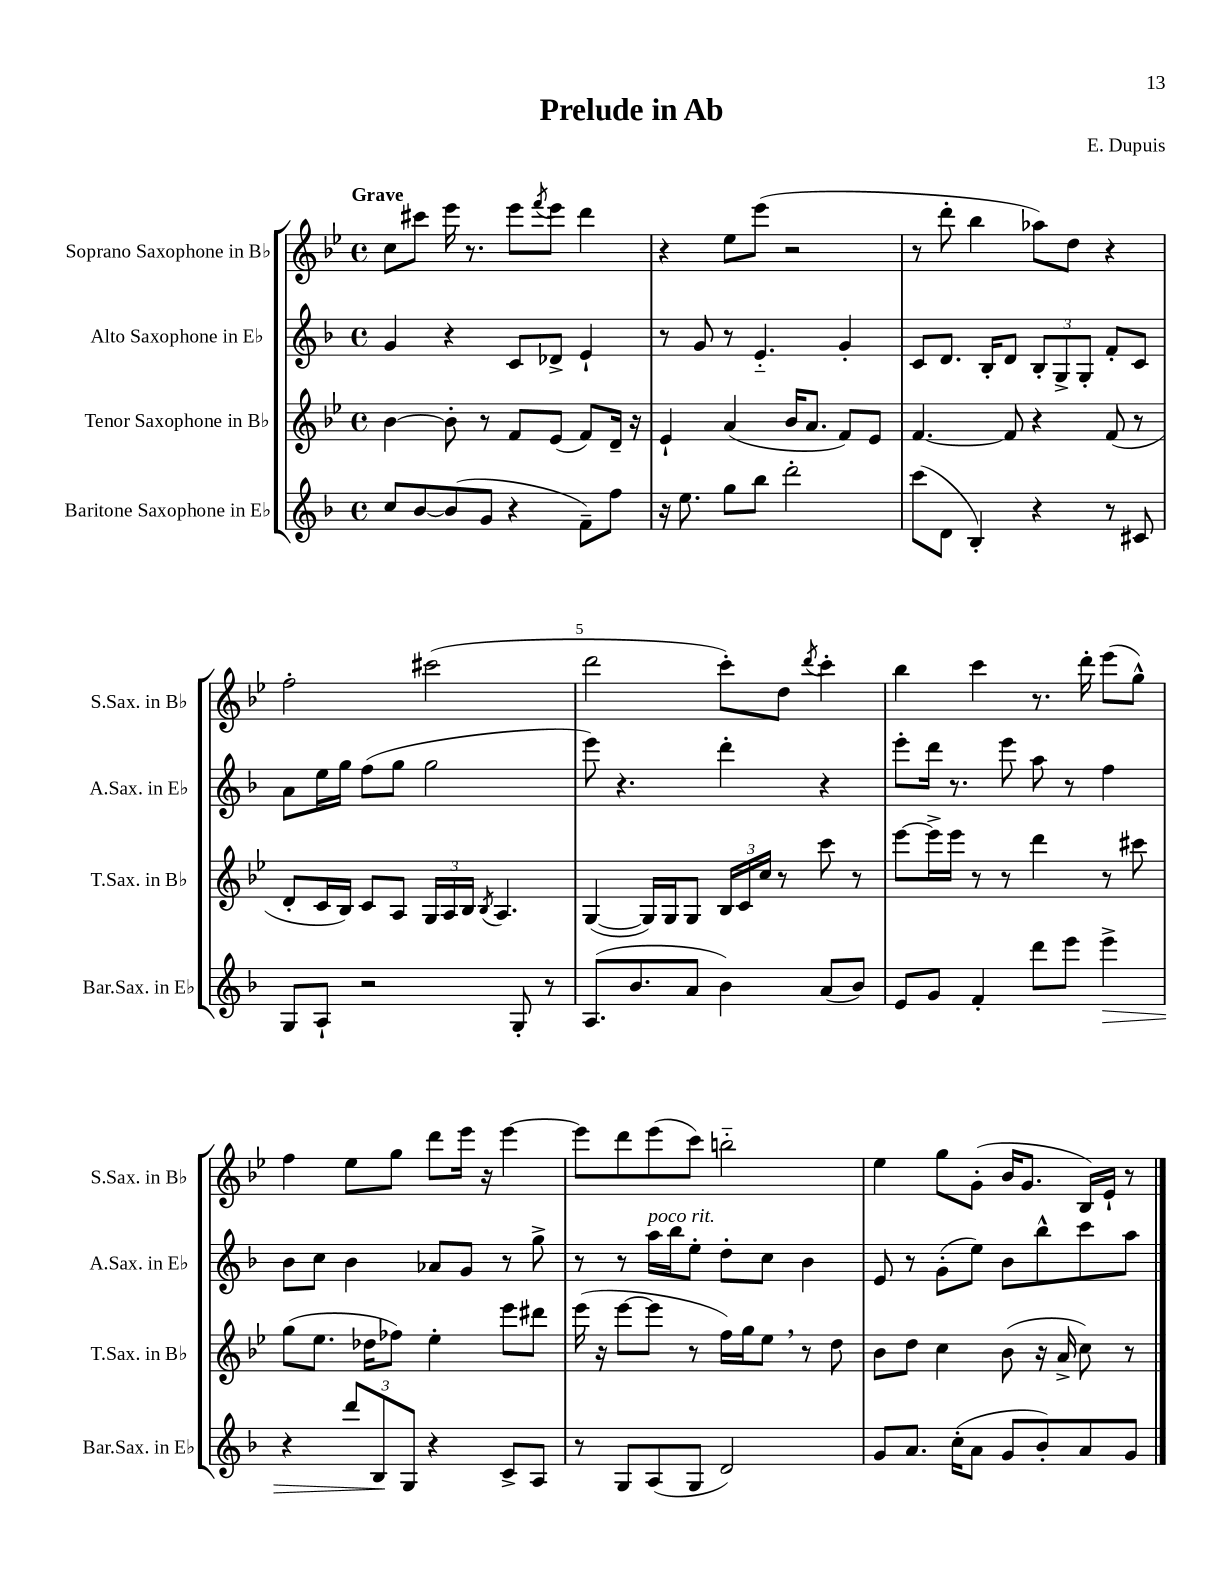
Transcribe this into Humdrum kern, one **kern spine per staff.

**kern	**kern	**kern	**kern
*staff4	*staff3	*staff2	*staff1
*clefG2	*clefG2	*clefG2	*clefG2
*k[b-]	*k[b-e-]	*k[b-]	*k[b-e-]
*M4/4	*M4/4	*M4/4	*M4/4
*met(c)	*met(c)	*met(c)	*met(c)
8cc/L	[4b-\	4g/	8cc\L
[8b-/	.	.	8ccc#\J
(8b-/]	8b-'\]	4r	16eee-\
.	.	.	8.r
8g/J	8r	.	.
4r	8f/L	8c/L	8eee-\L
.	.	.	8qfff/
.	(8e-/J	8d-^/J	8eee-\J
8f~\L)	8f/L)	4e`/	4ddd\
8ff\J	16d~/Jk	.	.
.	16r	.	.
=	=	=	=
16r	4e-`/	8r	4r
8.ee\	.	.	.
.	.	8g/	.
8gg\L	(4a/	8r	8ee-\L
8bb-\J	.	4.e'~/	(8eee-\J
2ddd'\	16b-/LK	.	2r
.	8.a/J	.	.
.	8f/L)	4g'/	.
.	8e-/J	.	.
=	=	=	=
(8ccc\L	[4.f/	8c/L	8r
8d\J	.	8.d/J	8ddd'\
4B-'/)	.	.	4bb-\
.	.	16B-'/LK	.
.	8f/]	8d/J	.
4r	4r	12B-'/L	8aa-\L)
.	.	12G^/	.
.	.	.	8dd\J
.	.	12G'/J	.
8r	(8f/	8f'/L	4r
8c#/	8r	8c/J	.
=	=	=	=
8G/L	8d'/L	8a\L	2ff'\
8A`/J	16c/L	16ee\L	.
.	16B-/JJ)	16gg\JJ	.
2r	8c/L	(8ff\L	.
.	8A/J	8gg\J	.
.	24G/LL	2gg\	(2ccc#\
.	24A/	.	.
.	24B-/JJ	.	.
.	8qB-/	.	.
.	4.A/	.	.
8G'/	.	.	.
8r	.	.	.
=	=	=	=
(8.A/L	([4G/	8eee\)	2ddd\
.	.	4.r	.
8.b-/	.	.	.
.	16G/]LL)	.	.
.	16G/J	.	.
8a/J	8G/J	.	.
4b-\)	24B-/LL	4ddd'\	8ccc'\L)
.	24c/	.	.
.	24cc/JJ	.	.
.	8r	.	8dd\J
.	.	.	8qddd/
(8a/L	8ccc\	4r	4ccc'\
8b-/J)	8r	.	.
=	=	=	=
8e/L	[8eee-\L	8eee'\L	4bb-\
8g/J	16eee-^\]L	16ddd\Jk	.
.	16eee-\JJ	8.r	.
4f'/	8r	.	4ccc\
.	8r	8eee\	.
8ddd\L	4ddd\	8aa\	8.r
8eee\J	.	8r	.
.	.	.	16ddd'\
4eee^\	8r	4ff\	(8eee-\L
.	8ccc#\	.	8gg^^\J)
=	=	=	=
4r	(8gg\L	8b-\L	4ff\
.	8.ee-\J	8cc\J	.
12ddd/L	.	4b-\	8ee-\L
.	16dd-\LK	.	.
12B-/	.	.	.
.	8ff-\J)	.	8gg\J
12G/J	.	.	.
4r	4ee-'\	8a-/L	8ddd\L
.	.	8g/J	16eee-\Jk
.	.	.	16r
8c^/L	8eee-\L	8r	[4eee-\
8A/J	8ddd#\J	8gg^\	.
=	=	=	=
8r	(16eee-\	8r	8eee-\]L
.	16r	.	.
8G/L	[8eee-\L	8r	8ddd\
(8A/	8eee-\]J	16aa\LL	(8eee-\
.	.	16bb-\J	.
8G/J	8r	8ee'\J	8ccc\J)
2d/)	16ff\LL)	8dd'\L	2bb'~\
.	16gg\J	.	.
.	8ee-\J	8cc\J	.
.	8r	4b-\	.
.	8dd\	.	.
=	=	=	=
8g/L	8b-\L	8e/	4ee-\
8.a/J	8dd\J	8r	.
.	4cc\	(8g'\L	8gg\L
(16cc'\LK	.	.	.
8a\J	.	8ee\J)	(8g'\J
8g/L	(8b-\	8b-\L	16b-/LK
.	.	.	8.g/J
8b-'/)	16r	8bb-^^\	.
.	16a^/	.	.
8a/	8cc\)	8ccc\	16B-/LL)
.	.	.	16e-`/JJ
8g/J	8r	8aa\J	8r
==	==	==	==
*-	*-	*-	*-
